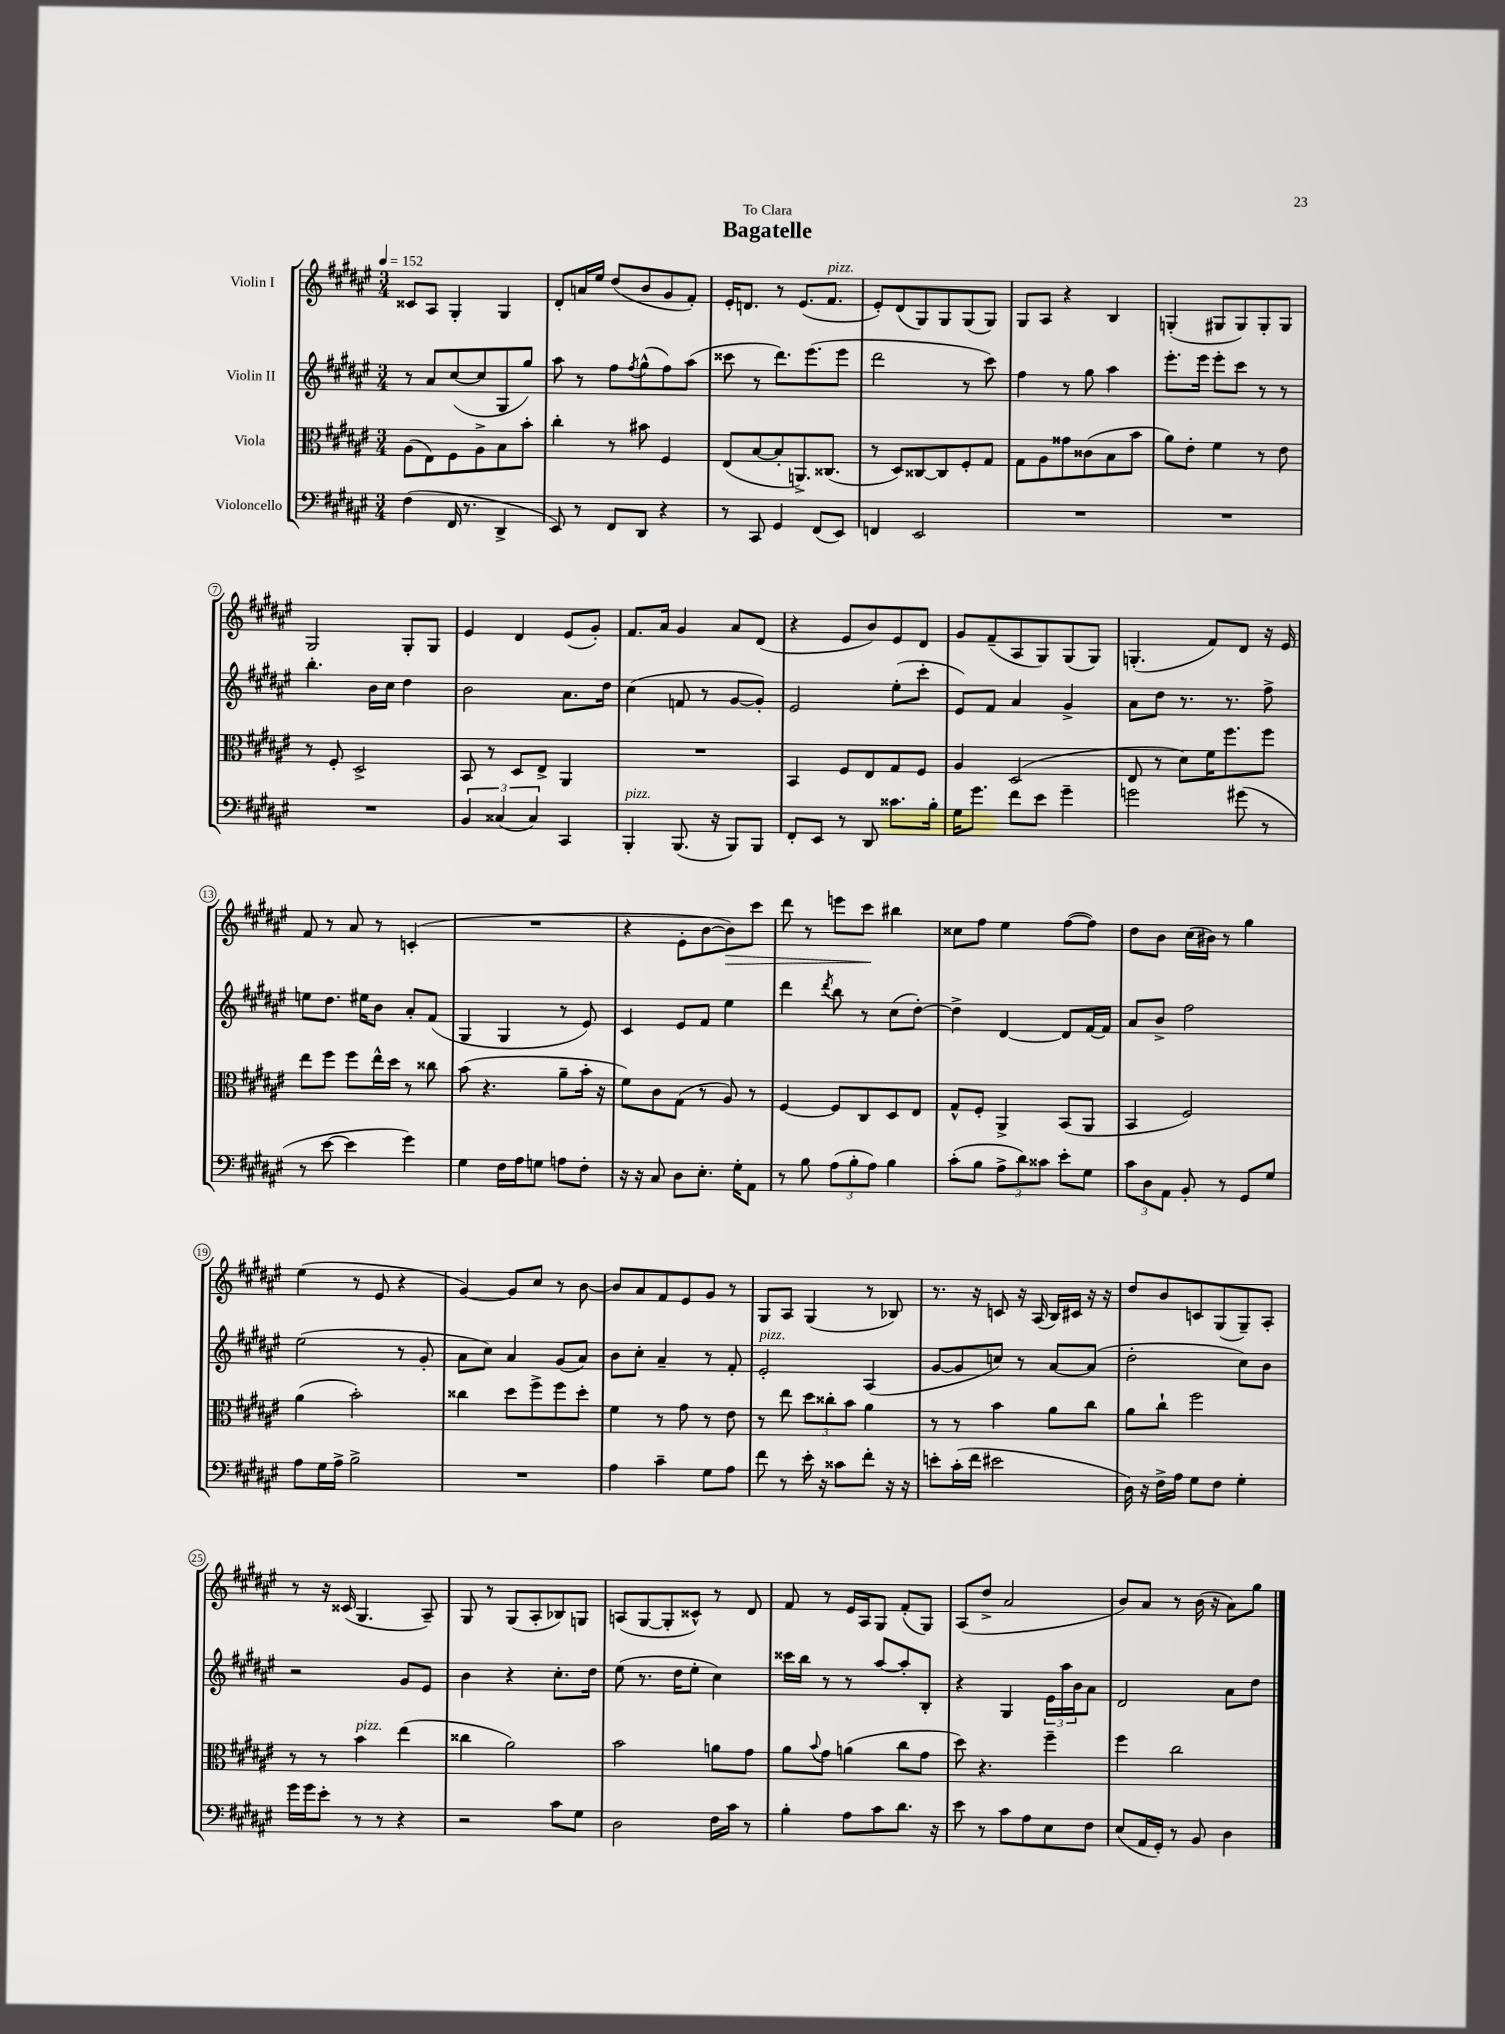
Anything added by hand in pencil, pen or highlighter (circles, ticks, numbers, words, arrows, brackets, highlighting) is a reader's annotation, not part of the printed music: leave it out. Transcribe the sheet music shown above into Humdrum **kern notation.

**kern	**kern	**kern	**kern
*staff4	*staff3	*staff2	*staff1
*clefF4	*clefC3	*clefG2	*clefG2
*k[f#c#g#d#a#e#]	*k[f#c#g#d#a#e#]	*k[f#c#g#d#a#e#]	*k[f#c#g#d#a#e#]
*M3/4	*M3/4	*M3/4	*M3/4
*MM152	*MM152	*MM152	*MM152
(4F#	(8A#	8r	8c##
.	8E#)	8a#	8A#
16FF#	8F#	([8cc#	4G#'
8.r	.	.	.
.	8A#^	8cc#]	.
4DD#^	8B	8G#	4G#
.	8b'	8gg#)	.
=	=	=	=
8EE#)	4cc#'	8aa#	8d#'
8r	.	8r	16a
.	.	.	16ee#
8FF#	8r	8ff#	(8dd#
.	.	8qff#	.
8DD#	8b#	(8gg#^^	8b
4r	4F#	8ff#)	8g#
.	.	(8aa#	8f#')
=	=	=	=
8r	(8E#	8ccc##	16e#'
.	.	.	8.d
8CC#	[8B	8r	.
4GG#	8B']	8.ddd#)	8r
.	8.AA^)	.	(8.e#
.	.	(8.eee#	.
(8FF#	.	.	.
.	(8.C##	.	8.f#
8EE#)	.	8eee#	.
=	=	=	=
4FF	8r	2ddd#	8e#')
.	8D#)	.	(8d#
2EE#	[8C##	.	8G#)
.	8C##]	.	8G#
.	8F#'	8r	(8G#
.	8G#	8ccc#)	8G#)
=	=	=	=
2.r	8G#	4ff#	8G#
.	8A#	.	8A#
.	8g##	8r	4r
.	(8c##	8gg#	.
.	8B	4aa#	4B
.	8b	.	.
=	=	=	=
2.r	8a#)	8.eee#'	(4G'
.	8e#'	.	.
.	.	16eee#	.
.	4f#	8eee#'	8G#
.	.	8ccc#	8G#)
.	8r	8r	8G#'
.	8e#	8r	8G#
=	=	=	=
2.r	8r	4.bb'	2G#
.	8F#'	.	.
.	2D#^	.	.
.	.	16b	.
.	.	16cc#	.
.	.	4dd#	8G#'
.	.	.	8G#
=	=	=	=
6BB	8BB	2b	4e#
.	8r	.	.
(6C##	.	.	.
.	8D#	.	4d#
6C##)	.	.	.
.	8E#^	.	.
4CC#	4AA#	8.a#	(8e#
.	.	.	8g#')
.	.	16dd#	.
=	=	=	=
4BBB'	2.r	(4cc#	8.f#
.	.	.	16a#
(8.BBB	.	8f	4g#
.	.	8r	.
16r	.	.	.
8BBB)	.	[8g#	8a#
8BBB	.	8g#'])	(8d#
=	=	=	=
8FF#'	4BB	2e#	4r
8EE#	.	.	.
8r	8F#	.	8e#
8DD#	8E#	.	8b)
8.c##	8G#	(8ee#'	8e#
.	8F#	8ccc#'	8d#
16B'	.	.	.
=	=	=	=
16G#	4A#	8e#)	8g#
8.g#	.	.	.
.	.	8f#	(8f#~
8f#	(2D#	4a#	8A#
8e#	.	.	8G#)
4g#~	.	4g#^	(8G#
.	.	.	8G#)
=	=	=	=
2g	8E#	8a#	(4.G'
.	8r	8dd#	.
.	8d#)	8.r	.
.	16f#	.	8f#)
.	8.ff#	8.r	.
(8g#	.	.	8d#
8r	8ff#	8ff#^	16r
.	.	.	16e#
=	=	=	=
8r	8ee#	8ee	8f#
[8e#	8ff#	8.dd#	8r
4e#]	8ff#	.	8a#
.	.	16ee#	.
.	16ee#^^	8b	8r
.	16dd#	.	.
4g#)	8r	8a#'	(4c'
.	8cc##	(8f#	.
=	=	=	=
4G#	(8b	4G#	2.r
.	4.r	.	.
16F#	.	4G#	.
16A#	.	.	.
8G	.	.	.
8A	8a#~	8r	.
8F#'	16b'	8e#)	.
.	16r	.	.
=	=	=	=
16r	8f#)	4c#	4r
16r	.	.	.
8C#	8c#	.	.
8D#	(8G#	8e#	8e#'
8.E#'	8r	8f#	[8b
.	8A#)	4ee#	8b])
16G#'	.	.	.
8AA#	8r	.	8ccc#
=	=	=	=
8r	[4F#	4ddd#	8ddd#
8B	.	.	8r
.	.	8qddd#	.
(12A#	8F#]	8bb	8eee
12B'	.	.	.
.	8C#	8r	8ccc#
12A#)	.	.	.
4B	8D#	(8cc#	4bb#
.	8E#	[8dd#')	.
=	=	=	=
(8c#'	8G#^^	4dd#^]	8cc##
8B	8F#'	.	8ff#
12A#^	4AA#^	[4d#	4ee#
12d#)	.	.	.
12c##	.	.	.
8e#'	(8BB	8d#]	([8ff#
8G#	8AA#	[16f#	8ff#])
.	.	16f#]	.
=	=	=	=
12c#	4BB	8a#	8dd#
12D#	.	.	.
.	.	8b^	8b
12AA#	.	.	.
8BB'	2F#)	2ff#	(16cc#
.	.	.	16b#)
8r	.	.	8r
8GG#	.	.	4gg#
8G#	.	.	.
=	=	=	=
8A#	(4a#	(2ee#	(4ee#
16G#	.	.	.
16A#^	.	.	.
2B^	2b')	.	8r
.	.	.	8e#
.	.	8r	4r
.	.	8g#'	.
=	=	=	=
2.r	4cc##	8a#	[4g#)
.	.	8cc#)	.
.	8dd#	4a#	8g#]
.	8ff#^	.	8cc#
.	8ff#	(8g#	8r
.	8dd#'	8a#)	[8b
=	=	=	=
4A#	4f#	8b	8b]
.	.	8cc#'	8a#
4c#~	8r	4a#~	8f#
.	8g#	.	8e#
8G#	8r	8r	8g#
8A#	8e#	8f#'	8r
=	=	=	=
8f#	8r	2e#'	8G#
8r	8ee#	.	8A#
16e#'	12dd#	.	(4G#
16r	.	.	.
.	12cc##'	.	.
8c##	.	.	.
.	12b	.	.
8f#'	4a#	(4A#	8r
16r	.	.	8B-)
16r	.	.	.
=	=	=	=
8e'	8r	[8g#	8.r
(16c#'	8r	8g#]	.
16f#	.	.	16r
2e#	4b	8cc)	8c
.	.	8r	16r
.	.	.	(16A#
.	8a#	[8a#	16B)
.	.	.	16c#
.	8cc#	(8a#]	16r
.	.	.	16r
=	=	=	=
16D#)	8a#	2dd#'	8dd#
16r	.	.	.
16F#^	8cc#`	.	8b
16A#	.	.	.
8G#	2ff#	.	8c
8F#	.	.	(8G#
4G#'	.	8cc#)	8G#~)
.	.	8b	8A#'
=	=	=	=
16g#	8r	2r	8r
16g#	.	.	.
8e#'	8r	.	16r
.	.	.	(16c##
8r	4b	.	4.G#
8r	.	.	.
4r	(4ee#	8g#	.
.	.	8e#	8A#~)
=	=	=	=
2r	4cc##	4b	8G#
.	.	.	8r
.	2a#)	4r	(8G#
.	.	.	8A#'
8c#	.	8.cc#'	8B-)
8G#	.	.	8G
.	.	16dd#	.
=	=	=	=
2D#	2b	(8ee#	(8A
.	.	8.r	[8G#
.	.	.	8G#']
.	.	16dd#	.
.	.	8ee#'	8c##^^)
16F#	8a	4cc#)	8r
16c#	.	.	.
8r	8g#	.	8d#
=	=	=	=
4B'	8a#	16ccc##	8f#
.	.	16bb	.
.	8qqb	.	.
.	8g#	8r	8r
8A#	(4a	8r	16e#
.	.	.	16A#
8c#	.	[8aa#	8G#
8.d#	8cc#	8aa#']	(8f#'
.	8g#	8B'	8G#)
16r	.	.	.
=	=	=	=
8e#	8dd#)	4r	(8A#
8r	4.r	.	8dd#^
8c#	.	4G#	2a#
8A#	.	.	.
8E#	4ff#~	24e#	.
.	.	24aa#	.
.	.	24b	.
8F#	.	8a#	.
=	=	=	=
(8E#	4ff#	2d#	8b)
16AA#	.	.	8a#
16GG#')	.	.	.
8r	2cc#	.	8r
8BB	.	.	(16b
.	.	.	16r
4D#	.	8a#	8a#)
.	.	8dd#	8gg#
==	==	==	==
*-	*-	*-	*-
